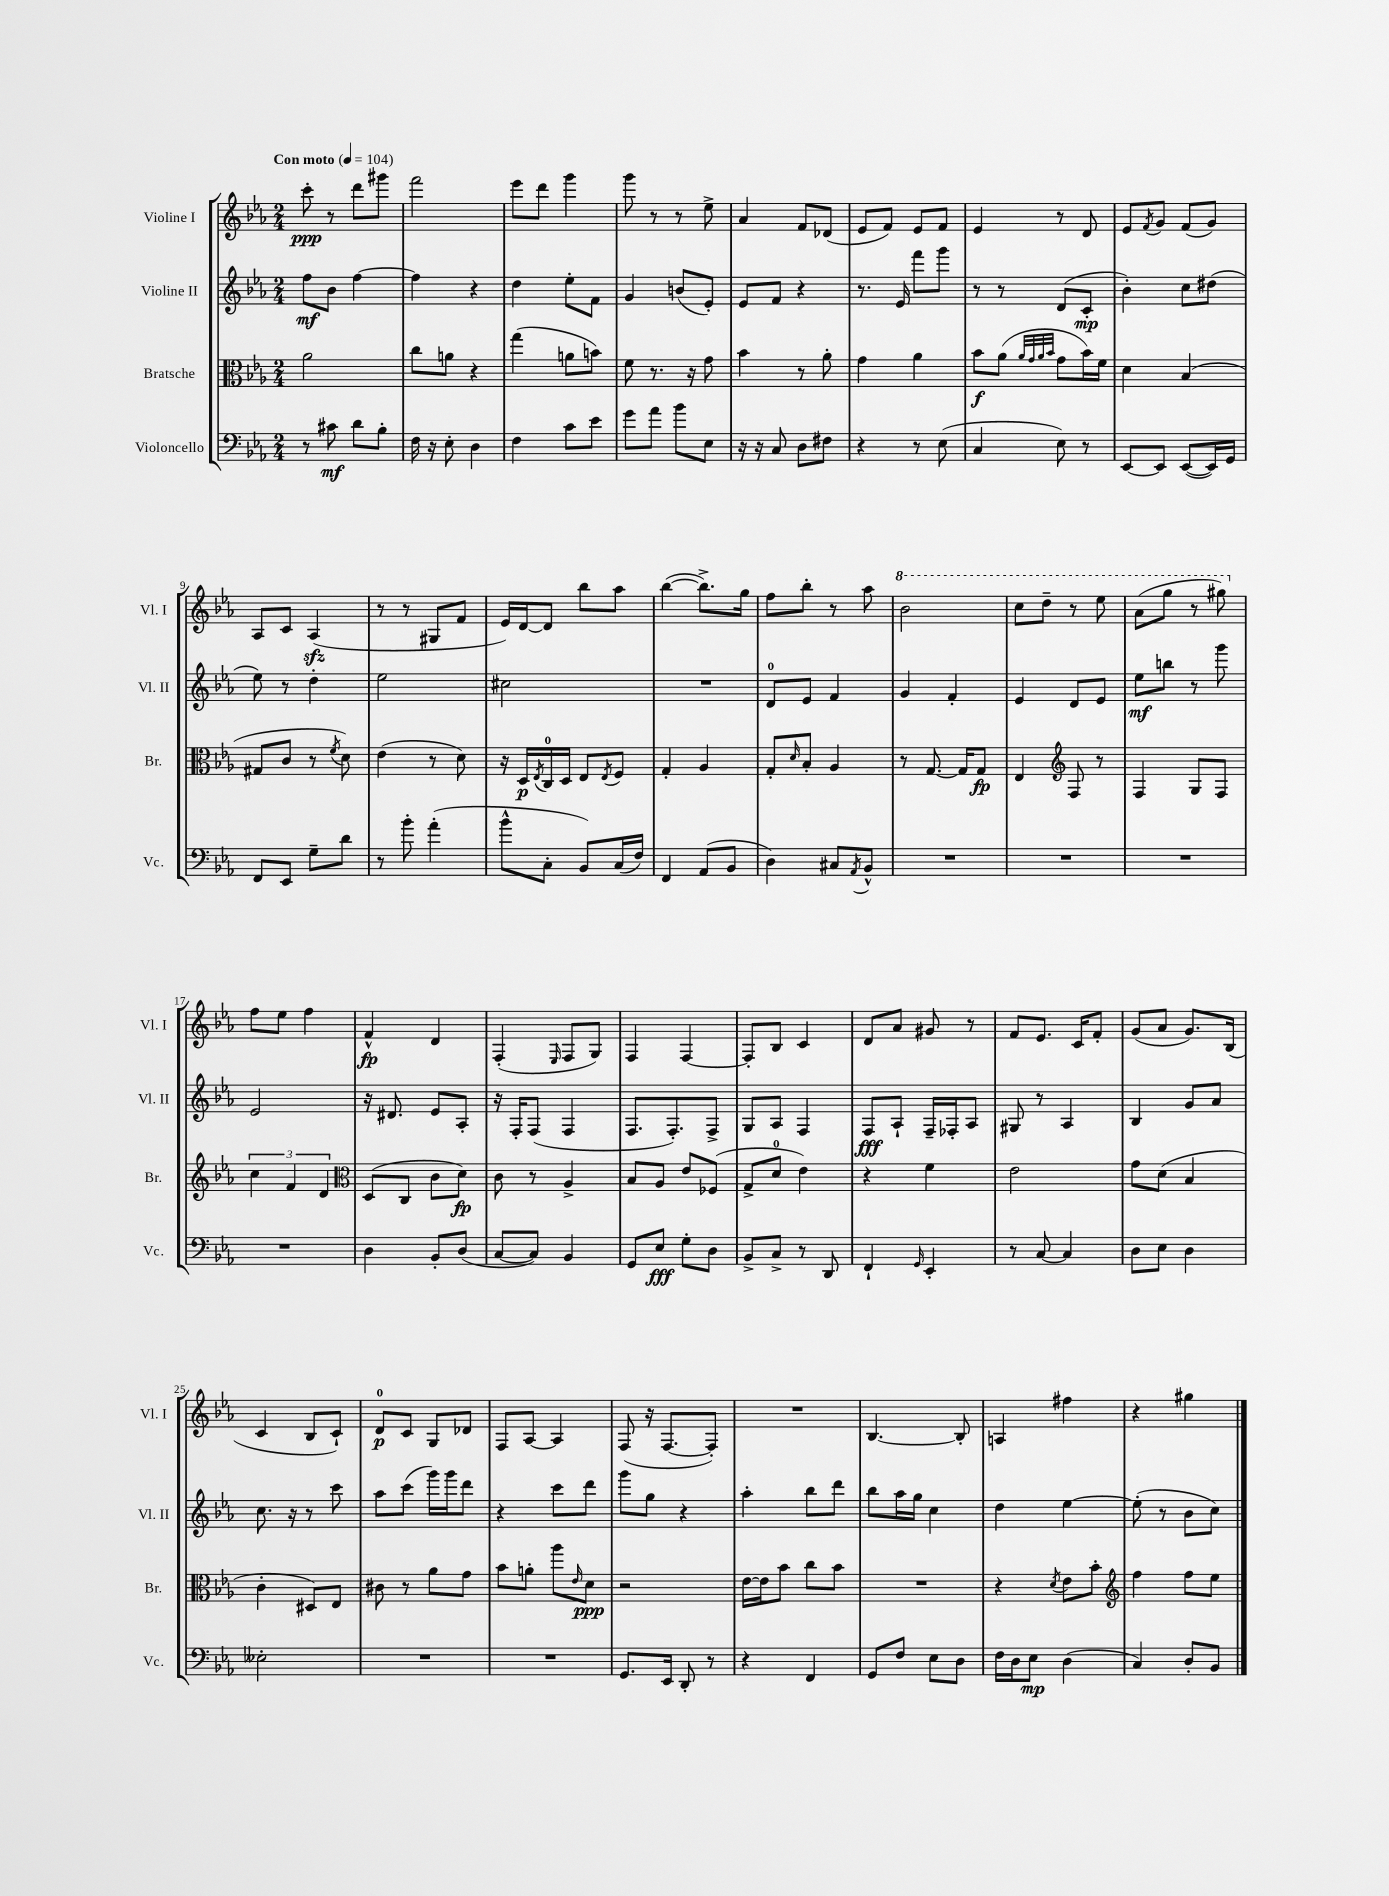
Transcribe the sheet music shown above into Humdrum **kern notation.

**kern	**kern	**kern	**kern
*staff4	*staff3	*staff2	*staff1
*clefF4	*clefC3	*clefG2	*clefG2
*k[b-e-a-]	*k[b-e-a-]	*k[b-e-a-]	*k[b-e-a-]
*M2/4	*M2/4	*M2/4	*M2/4
*MM104	*MM104	*MM104	*MM104
8r	2a-\	8ff\L	8ccc'\
8c#\	.	8b-\J	8r
8d\L	.	[4ff\	8ddd\L
8B-'\J	.	.	8ggg#\J
=	=	=	=
16F\	8cc\L	4ff\]	2fff\
16r	.	.	.
8E-'\	8a\J	.	.
4D\	4r	4r	.
=	=	=	=
4F\	(4gg\	4dd\	8eee-\L
.	.	.	8ddd\J
8c\L	8a\L	8ee-'\L	4ggg\
8e-\J	8b\J)	8f\J	.
=	=	=	=
8g\L	8f\	4g/	8ggg\
8a-\J	8.r	.	8r
8b-\L	.	(8b/L	8r
.	16r	.	.
8E-\J	8g\	8e-'/J)	8ee-^\
=	=	=	=
16r	4b-\	8e-/L	4a-/
16r	.	.	.
8C/	.	8f/J	.
8D\L	8r	4r	8f/L
8F#\J	8a-'\	.	(8d-/J
=	=	=	=
4r	4g\	8.r	8e-/L
.	.	.	8f/J)
.	.	16e-/	.
8r	4a-\	8fff\L	8e-/L
(8E-\	.	8ggg\J	8f/J
=	=	=	=
4C/	8b-\L	8r	4e-/
.	(8a-\J	8r	.
.	32qqa-/LLL	.	.
.	32qqg/	.	.
.	32qqa-/	.	.
.	32qqb-/JJJ	.	.
8E-\)	8g\L	(8d/L	8r
8r	16b-\L)	8c'/J	8d/
.	16f\JJ	.	.
=	=	=	=
[8EE-/L	4d\	4b-'\)	8e-/L
.	.	.	8qf/
8EE-/]J	.	.	8g/J
([8EE-/L	(4B-/	8cc\L	(8f/L
16EE-/]L)	.	(8dd#\J	8g/J)
16GG/JJ	.	.	.
=	=	=	=
8FF/L	8G#/L	8ee-\)	8A-/L
8EE-/J	8c/J	8r	8c/J
8G~\L	8r	4dd'\	(4A-/
.	8qf/	.	.
8d\J	8d\)	.	.
=	=	=	=
8r	(4e-\	2ee-\	8r
8b-'\	.	.	8r
(4a-'\	8r	.	8G#/L
.	8d\)	.	8f/J
=	=	=	=
8b-^^\L	16r	2cc#\	16e-/LL)
.	16D/LL	.	[16d/J
.	8qE-/	.	.
8C'\J	16C/	.	8d/]J
.	16D/JJ	.	.
8BB-/L)	8E-/L	.	8bb-\L
.	8qE-/	.	.
(16C/L	8F/J	.	8aa-\J
16F/JJ)	.	.	.
=	=	=	=
4FF/	4G'/	2r	([4bb-\
(8AA-/L	4A-/	.	8.bb-^\]L)
8BB-/J	.	.	.
.	.	.	16gg\Jk
=	=	=	=
4D\)	8G'/L	8d/L	8ff\L
.	16qqd/	.	.
.	8B-'/J	8e-/J	8bb-'\J
8C#/L	4A-/	4f/	8r
8qAA-/	.	.	.
8BB-^^/J	.	.	8aa-\
=	=	=	=
2r	8r	4g/	2bb-\
.	[8.G/	.	.
.	.	4f'/	.
.	16G/]LK	.	.
.	8G/J	.	.
=	=	=	=
2r	4E-/	4e-/	8ccc\L
.	.	.	8ddd~\J
*	*clefG2	*	*
.	8F/	8d/L	8r
.	8r	8e-/J	8eee-\
=	=	=	=
2r	4F/	8ee-\L	(8aa-\L
.	.	8bb\J	8ggg\J
.	8G/L	8r	8r
.	8F/J	8ggg\	8ggg#\)
=	=	=	=
2r	6cc\	2e-/	8ff\L
.	.	.	8ee-\J
.	6f/	.	.
.	.	.	4ff\
.	6d/	.	.
=	=	=	=
*	*clefC3	*	*
4D\	(8D/L	16r	4f^^/
.	.	8.d#/	.
.	8C/J	.	.
8BB-'/L	8c\L	8e-/L	4d/
(8D/J	8d\J)	8A-'/J	.
=	=	=	=
[8C/L	8c\	16r	(4F'/
.	.	16F'/LK	.
8C/]J)	8r	(8F/J	.
.	.	.	16qqE-/
4BB-/	4A-^/	4F/	8F/L
.	.	.	8G/J)
=	=	=	=
8GG/L	8B-/L	8.F/L	4F/
8E-/J	8A-/J	.	.
.	.	8.F'/)	.
8G'\L	8e-/L	.	[4F/
8D\J	(8F-/J	8F^/J	.
=	=	=	=
8BB-^/L	8G^/L	8G/L	8F'/]L
8C^/J	8d/J	8A-/J	8B-/J
8r	4e-\)	4F/	4c/
8DD/	.	.	.
=	=	=	=
4FF`/	4r	8F/L	8d/L
.	.	8A-`/J	8a-/J
16qqGG/	.	.	.
4EE-'/	4f\	16F~/LL	8g#/
.	.	16F-'/J	.
.	.	8A-/J	8r
=	=	=	=
8r	2e-\	8G#/	8f/L
[8C/	.	8r	8.e-/J
4C/]	.	4A-/	.
.	.	.	16c/LK
.	.	.	8f'/J
=	=	=	=
8D\L	8g\L	4B-/	(8g/L
8E-\J	(8d\J	.	8a-/J
4D\	4B-/	8g/L	8.g/L)
.	.	8a-/J	.
.	.	.	(16B-/Jk
=	=	=	=
2E--'\	4c'\	8.cc\	4c/
.	.	16r	.
.	8D#/L)	8r	8B-/L
.	8E-/J	8ccc\	8c`/J)
=	=	=	=
2r	8c#\	8aa-\L	8d/L
.	8r	(8ccc\J	8c/J
.	8a-\L	16ggg\LL)	8G/L
.	.	16ggg\J	.
.	8g\J	8ddd\J	8d-/J
=	=	=	=
2r	8b-\L	4r	8F/L
.	8a'\J	.	[8A-/J
.	8aa-\L	8ccc\L	4A-/]
.	16qqe-/	.	.
.	8d\J	8ddd\J	.
=	=	=	=
8.GG/L	2r	8ggg\L	(8F/
.	.	8gg\J	16r
16EE-/Jk	.	.	[8.F/L
8DD'/	.	4r	.
8r	.	.	8F'/]J)
=	=	=	=
4r	[16e-\LL	4aa-'\	2r
.	16e-\]J	.	.
.	8b-\J	.	.
4FF/	8cc\L	8bb-\L	.
.	8b-\J	8ddd\J	.
=	=	=	=
8GG/L	2r	8bb-\L	[4.B-/
8F/J	.	16aa-\L	.
.	.	16gg\JJ	.
8E-\L	.	4cc\	.
8D\J	.	.	8B-'/]
=	=	=	=
16F\LL	4r	4dd\	4A/
16D\J	.	.	.
8E-\J	.	.	.
.	8qd/	.	.
(4D\	8e-\L	[4ee-\	4ff#\
.	8b-'\J	.	.
=	=	=	=
*	*clefG2	*	*
4C/)	4ff\	(8ee-'\]	4r
.	.	8r	.
8D'/L	8ff\L	8b-\L	4gg#\
8BB-/J	8ee-\J	8cc\J)	.
==	==	==	==
*-	*-	*-	*-
